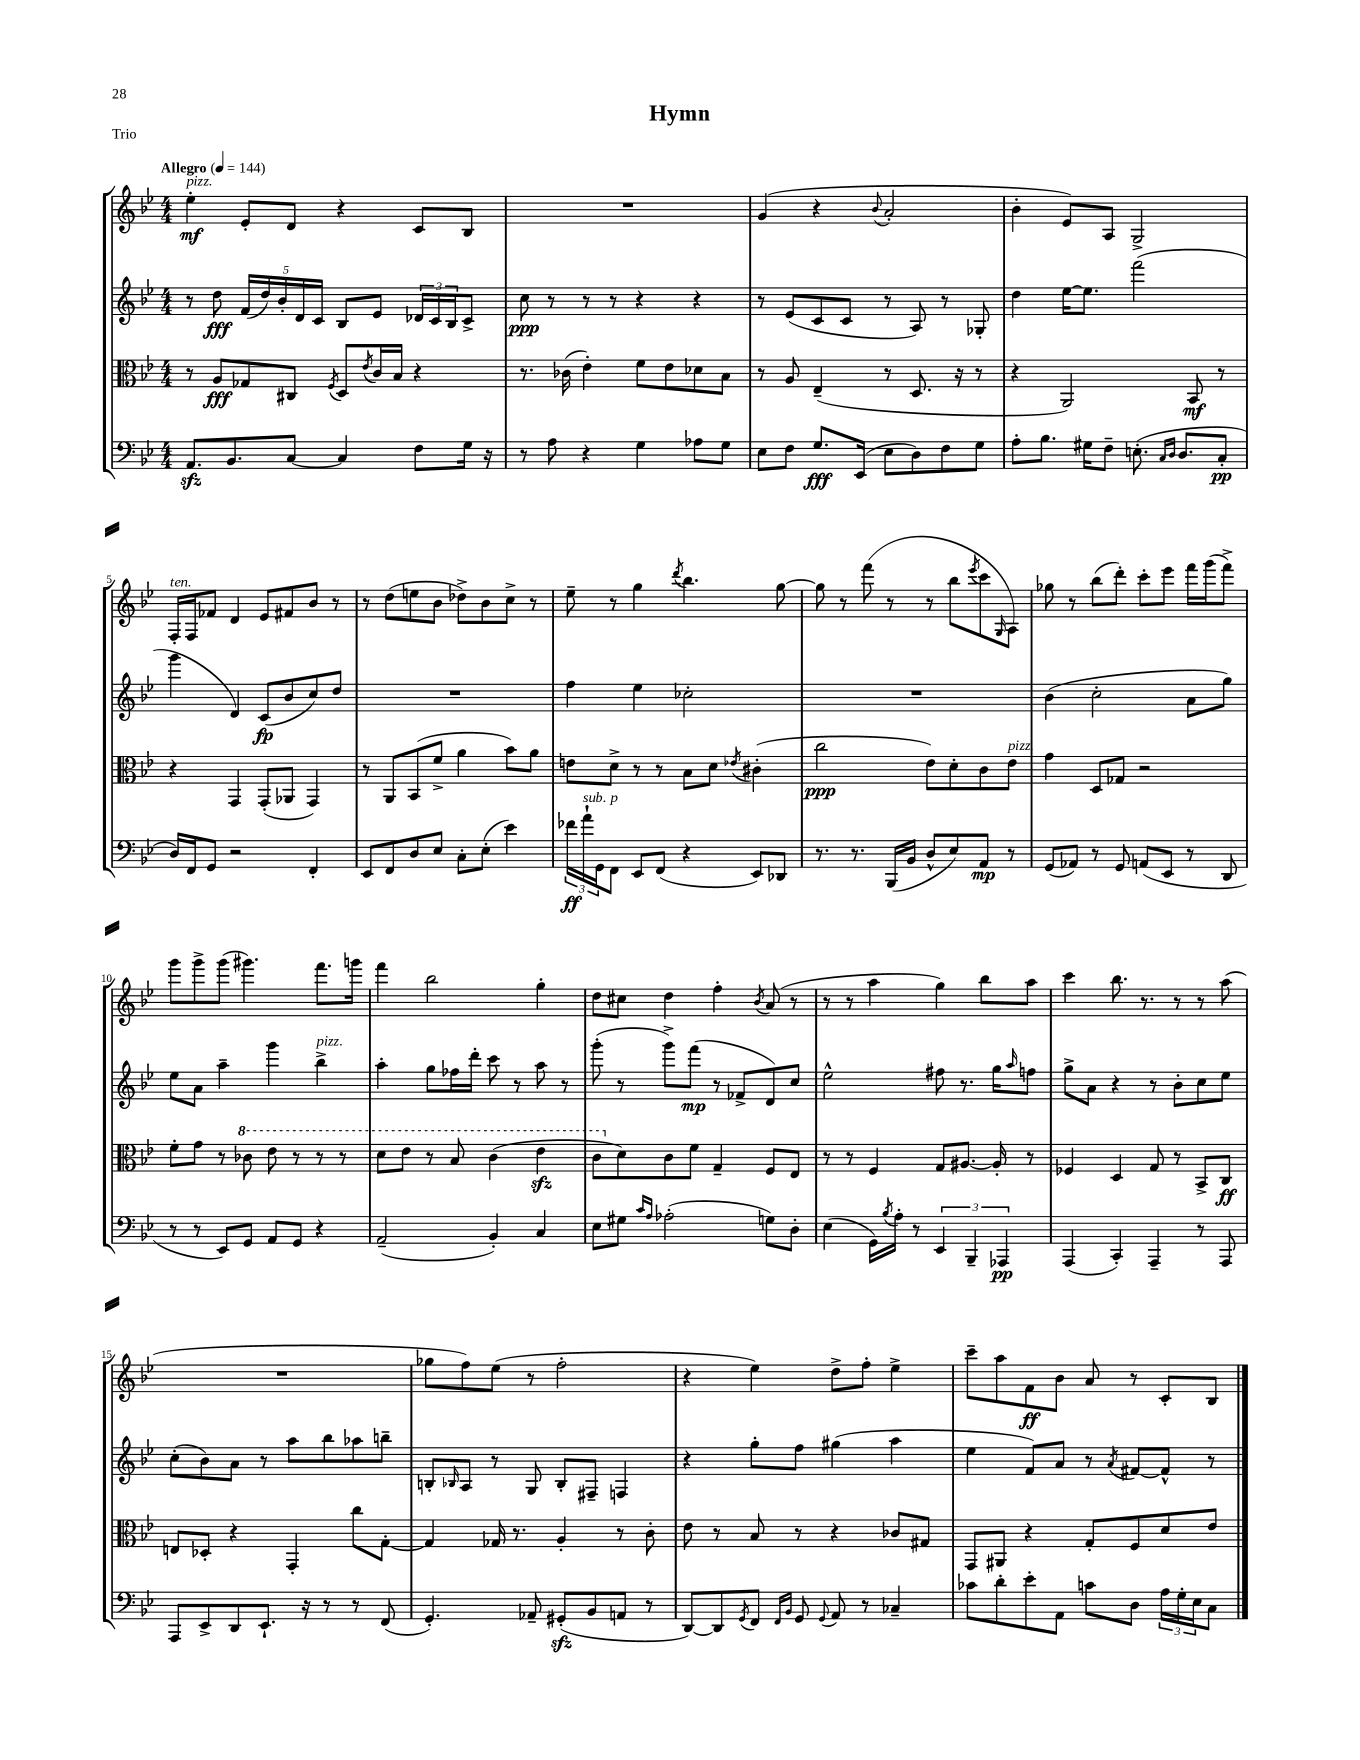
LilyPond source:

\header { title = "Hymn" piece = "Trio" }
<<
\new StaffGroup <<
\new Staff = "s0" {
    \clef treble \key bes \major \numericTimeSignature \time 4/4 \tempo "Allegro" 4 = 144
    ees''4-.\mf^\markup { \italic "pizz." } ees'8-. d'8 r4 c'8 bes8 |
    R1 |
    g'4( r4 \appoggiatura { bes'8 } a'2-. |
    bes'4-. ees'8) a8 g2-> |
    f16-.^\markup { \italic "ten." } f16 fes'8 d'4 ees'8 fis'8 bes'8 r8 |
    r8 d''8( e''8 bes'8 des''8->) bes'8 c''8-> r8 |
    ees''8-- r8 g''4 \acciaccatura { d'''8 } bes''4. g''8~ |
    g''8 r8 f'''8( r8 r8 bes''8 \acciaccatura { ees'''8 } c'''8 \grace { g16 } a8) |
    ges''8 r8 bes''8( d'''8-.) c'''8-. ees'''8 f'''16 g'''16( f'''8->) |
    g'''8 g'''8-> g'''8( gis'''4.) f'''8. g'''16 |
    f'''4 bes''2 g''4-. |
    d''8 cis''8 d''4 f''4-. \acciaccatura { bes'8 } a'8( r8 |
    r8 r8 a''4 g''4) bes''8 a''8 |
    c'''4 bes''8. r8. r8 r8 a''8( |
    R1 |
    ges''8 f''8) ees''8( r8 f''2-. |
    r4 ees''4) d''8-> f''8-. ees''4-> |
    c'''8-- a''8 f'8\ff bes'8 a'8 r8 c'8-. bes8 \bar "|." |
}
\new Staff = "s1" {
    \clef treble \key bes \major \numericTimeSignature \time 4/4
    r8 d''8\fff \tuplet 5/4 { f'16( d''16) bes'16-. d'16 c'16 } bes8 ees'8 \tuplet 3/2 { des'16 c'16 bes16 } c'8-> |
    c''8\ppp r8 r8 r8 r4 r4 |
    r8 ees'8( c'8 c'8 r8 a8) r8 ges8-. |
    d''4 ees''16~ ees''8. f'''2( |
    g'''4 d'4) c'8\fp( bes'8 c''8) d''8 |
    R1 |
    f''4 ees''4 ces''2-. |
    R1 |
    bes'4( c''2-. a'8 g''8) |
    ees''8 a'8 a''4-- g'''4 bes''4->^\markup { \italic "pizz." } |
    a''4-. g''8 fes''16 d'''16-. c'''8 r8 a''8 r8 |
    g'''8-.( r8 g'''8->) f'''8\mp( r8 fes'8-> d'8) c''8 |
    ees''2-^ fis''8 r8. g''16 \grace { a''16 } f''8 |
    g''8-> a'8 r4 r8 bes'8-. c''8 ees''8 |
    c''8-.( bes'8) a'8 r8 a''8 bes''8 aes''8 b''8-- |
    b8-. \grace { bes16 } a8 r8 g8 bes8-. fis8-- f4 |
    r4 g''8-. f''8 gis''4( a''4 |
    ees''4 f'8) a'8 r8 \acciaccatura { a'8 } fis'8~ fis'8-^ r8 \bar "|." |
}
\new Staff = "s2" {
    \clef alto \key bes \major \numericTimeSignature \time 4/4
    r8 a8\fff ges8 cis8 \acciaccatura { f8 } d8 \acciaccatura { ees'8 } c'16 bes16 r4 |
    r8. ces'16( ees'4-.) f'8 ees'8 des'8 bes8 |
    r8 a8 ees4--( r8 d8. r16 r8 |
    r4 a,2) bes,8\mf r8 |
    r4 g,4 g,8-.( aes,8 g,4) |
    r8 a,8 bes,8( f'8-> a'4 bes'8) a'8 |
    e'8 d'8-> r8 r8 bes8 d'8 \acciaccatura { ees'8 } cis'4-.( |
    c''2\ppp ees'8) d'8-. c'8 ees'8^\markup { \italic "pizz." } |
    g'4 d8 ges8 r2 |
    f'8-. g'8 r8 \ottava #1 ces''8 ees''8 r8 r8 r8 |
    d''8 ees''8 r8 bes'8 c''4( ees''4\sfz |
    c''8 \ottava #0 d'8) c'8 f'8 g4-- f8 ees8 |
    r8 r8 f4 g8 ais8.~ ais16-. r8 |
    fes4 d4 g8 r8 bes,8-> c8\ff |
    e8 des8-. r4 g,4-. c''8 g8~-. |
    g4 ges16 r8. a4-. r8 c'8-. |
    ees'8 r8 bes8 r8 r4 ces'8 gis8 |
    g,8 ais,8 r4 g8-. f8 d'8 ees'8 \bar "|." |
}
\new Staff = "s3" {
    \clef bass \key bes \major \numericTimeSignature \time 4/4
    a,8.\sfz bes,8. c8~ c4 f8 g16 r16 |
    r8 a8 r4 g4 aes8 g8 |
    ees8 f8 g8.\fff ees,16( ees8 d8) f8 g8 |
    a8-. bes8. gis16 f8-- e8.-.( \grace { c16 d16 } d8. c8-.\pp |
    d16) f,16 g,8 r2 f,4-. |
    ees,8 f,8 d8 ees8 c8-. ees8-.( ees'4) |
    \tuplet 3/2 { fes'16\ff a'16-!^\markup { \italic "sub. p" } g,16 } f,8 ees,8 f,8( r4 ees,8) des,8 |
    r8. r8. bes,,16( bes,16 d8-^ ees8) a,8\mp r8 |
    g,8( aes,8) r8 g,8 a,8( ees,8 r8 d,8 |
    r8 r8 ees,8) g,8 a,8 g,8 r4 |
    a,2--( bes,4-.) c4 |
    ees8 gis8 \grace { c'16 a16 } aes2-.( g8) d8-. |
    ees4( g,16) \acciaccatura { bes8 } a16-. r8 \tuplet 3/2 { ees,4 bes,,4-- aes,,4\pp } |
    a,,4( c,4-.) a,,4-- r8 a,,8 |
    a,,8 ees,8-> d,8 ees,8.-! r16 r8 r8 f,8( |
    g,4.-.) aes,8-- gis,8-.\sfz( bes,8 a,8 r8 |
    d,8~) d,8 \acciaccatura { g,8 } f,8 \grace { f,16 bes,16 } g,8 \appoggiatura { g,8 } a,8 r8 ces4-- |
    ces'8 d'8-. ees'8-. a,8 c'8 d8 \tuplet 3/2 { a16 g16-. ees16 } c8 \bar "|." |
}
>>
>>
